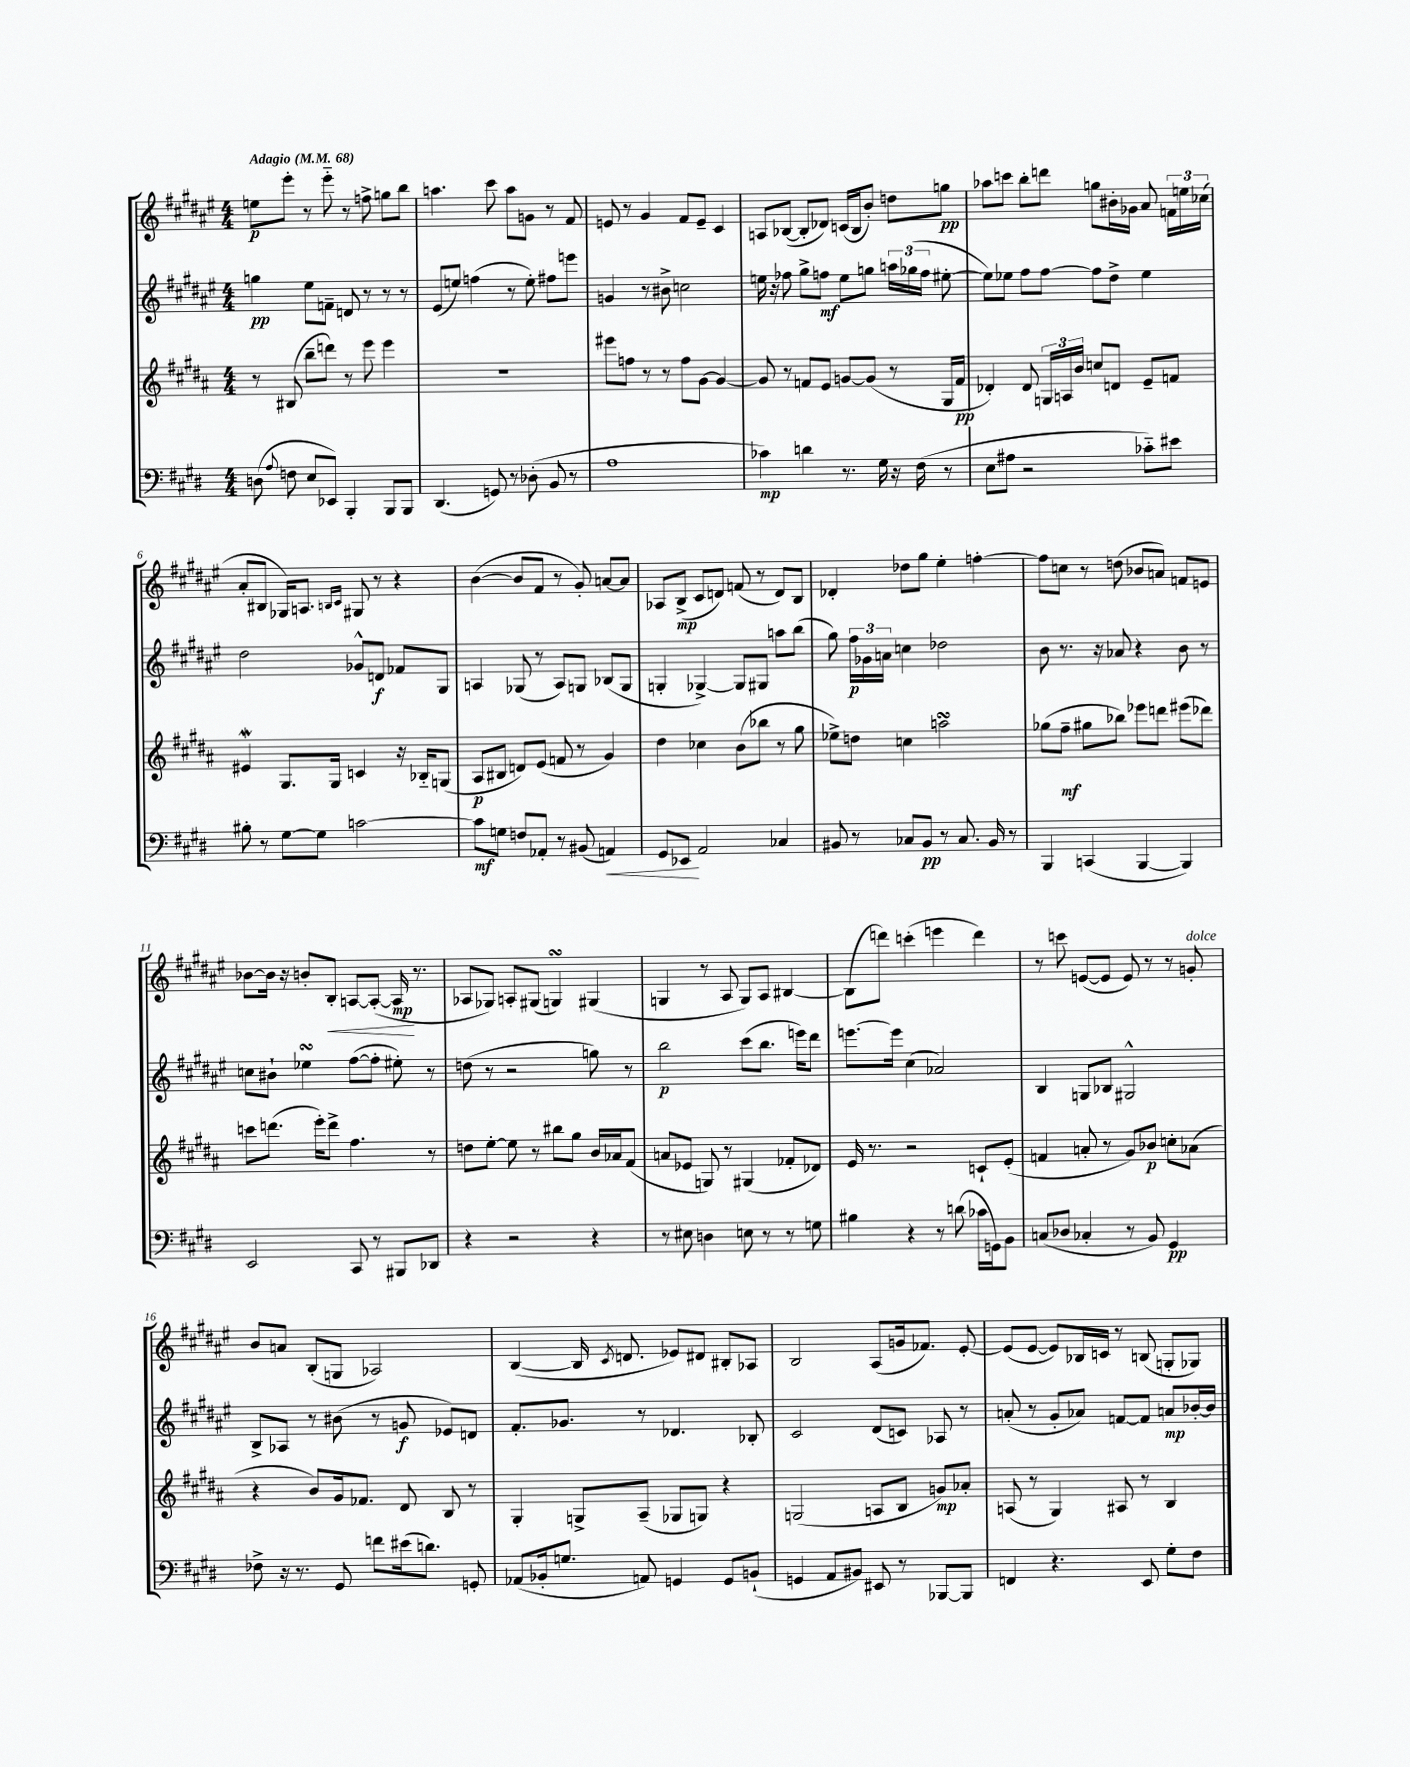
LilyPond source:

<<
\new StaffGroup <<
\new Staff = "s0" {
    \clef treble \key fis \major \numericTimeSignature \time 4/4 \tempo "Adagio" 4 = 68
    \autoBeamOff e''8[\p eis'''8]-. r8 eis'''8-_ r8 f''8-> g''8[ b''8] |
    a''4. cis'''8 a''8[ g'8] r8 fis'8 |
    e'8 r8 gis'4 fis'8[ e'8]-- cis'4 |
    a8[ bes8]~( bes8[-. des'8]) c'16[( bes16 b'8]-.) d''8[ g''8]\pp |
    aes''8[ c'''8] b''8[-. d'''8] g''8[ bis'16-. ges'16] ais'8 \tuplet 3/2 { f'16[ e''16 ces''16]( } |
    ais'8[-. bis8] ges16[) a8.] \grace { b16[ cis'16] } gis8 r8 r4 |
    b'4~( b'8[ fis'8] r8 gis'8-.) a'8[~ a'8] |
    aes8[ b8]->\mp( cis'8[ d'8]) f'8( r8 d'8[) b8] |
    des'4-. des''8[ gis''8] eis''4-. f''4~-. |
    f''8[ c''8] r8 d''8( bes'8[ a'8]) f'8[ e'8] |
    bes'8[~ bes'16] r16 b'8[-. b8]-.\< a8[~ a8]~-.( a16\mp\! r8. |
    aes8[ ges8]) a8[-. gis8]( g4\turn) gis4( |
    g4 r8 ais8 g8[) ais8] bis4~ |
    bis8[( d'''8]) c'''4-.( e'''4 d'''4) |
    r8 c'''8 e'8[~( e'8] e'8) r8 r8 g'8-.^\markup { \italic "dolce" } |
    b'8[ a'8] b8[-.( g8] aes2) |
    b4~( b16 \acciaccatura { cis'8 } d'8. ees'8[) dis'8] bis8[-. aes8] |
    b2 ais8[( g'16 fes'8.]) eis'8~-. |
    eis'8[( eis'8]~ eis'8[) bes16 c'16] r8 b8( g8[-. ges8]) \bar "|." |
}
\new Staff = "s1" {
    \clef treble \key fis \major \numericTimeSignature \time 4/4
    \autoBeamOff g''4\pp eis''8[ f'8]-- d'8 r8 r8 r8 |
    eis'8[( e''8]) f''4( r8 e''8-.) fis''8[ e'''8] |
    g'4 r8 bis'8-> c''2 |
    e''16 r16 fes''8 gis''8[-> f''8]\mf e''8[ g''8] \tuplet 3/2 { a''16[ ges''16( f''16] } eis''8~-. |
    eis''8[) ees''8] fis''8[ fis''8]~ fis''8[ dis''8]-> ees''4 |
    dis''2 ges'8[-^ d'8]\f fes'8[ gis8] |
    a4 ges8( r8 a8[) g8] bes8[( g8] |
    g4-. ges4~->) ges8[ gis8] a''8[ b''8]( |
    gis''8) \tuplet 3/2 { fis''16[\p ges'16 a'16] } c''4 des''2 |
    b'8 r8. r16 aes'8 r4 b'8 r8 |
    c''8[ bis'8]-! ees''4\turn fis''8[~( fis''8]-. eis''8-.) r8 |
    d''8( r8 r2 g''8) r8 |
    b''2\p cis'''8[( b''8.] e'''16[) dis'''8] |
    e'''8.[~ e'''16] cis''4( aes'2) |
    b4 g8[ bes8] gis2-^ |
    b8[-> aes8] r8 bis'8( r8 g'8\f ees'8[) d'8] |
    fis'8.[-. ges'8.] r8 des'4. bes8-. |
    cis'2 dis'8[( c'8]) aes8 r8 |
    a'8-.( r8 gis'8[-. aes'8]) f'8[~ f'8] a'8[\mp bes'16~-. bes'16] \bar "|." |
}
\new Staff = "s2" {
    \clef treble \key b \major \numericTimeSignature \time 4/4
    \autoBeamOff r8 bis8( b''8[-- d'''8]) r8 e'''8 e'''4 |
    R1 |
    eis'''8[ f''8] r8 r8 f''8[ gis'8]~ gis'4~ |
    gis'8 r8 f'8[ e'8] g'8[~ g'8]( r8 gis16[ f'16]\pp |
    des'4-.) des'8 \tuplet 3/2 { g16[ a16 b'16] } c''8[ d'8] e'8[-- f'8] |
    eis'4\mordent gis8.[ gis16] c'4 r16 bes16[-_ g8]( |
    ais8[\p bis8] d'8[) e'8]( f'8 r8 gis'4) |
    dis''4 ces''4 b'8[( bes''8] r8 gis''8 |
    ees''8[->) d''8] c''4 a''2\turn |
    ges''8[( fis''8]--\mf gis''8[ bes''8]) ees'''8[ d'''8] eis'''8[( des'''8]) |
    c'''8[ d'''8.]( e'''16[-.) d'''8]-> fis''4. r8 |
    d''8[ e''8]~-. e''8 r8 bis''8[ gis''8] b'16[ aes'16 fis'8]( |
    a'8[ ees'8] g8) r8 gis4( fes'8[-. des'8]) |
    e'16 r8. r2 c'8[-! e'8]-.( |
    f'4 a'8-. r8 gis'8[) bes'8]\p c''8[-. aes'8]( |
    r4 b'8[) gis'16 fes'8.] dis'8 b8 r8 |
    gis4-. g8[-> ais8]--( ges8[ g8]) r4 |
    g2( a8[ b8] g'8[\mp) aes'8]-. |
    a8( r8 gis4) ais8 r8 b4 \bar "|." |
}
\new Staff = "s3" {
    \clef bass \key e \major \numericTimeSignature \time 4/4
    \autoBeamOff d8( \appoggiatura { a8 } f8 e8[ ees,8]) b,,4-. b,,8[ b,,8] |
    dis,4.( g,8) r8 des8-.( b,8 r8 |
    a1 |
    ces'4\mp) d'4 r8. gis16 r16 fis16( r8 |
    e8[ ais8] r2 ces'8[-_) eis'8] |
    bis8-. r8 gis8[~ gis8] c'2~ |
    c'8[\mf g8] f8[ aes,8]-. r8 bis,8( a,4\<) |
    gis,8[ ees,8]\! a,2 ces4 |
    bis,8 r8 ces8[ bis,8]\pp r8 ces8. bis,16 r8 |
    b,,4 c,4( b,,4~ b,,4) |
    e,2 cis,8 r8 bis,,8[ des,8] |
    r4 r2 r4 |
    r8 eis8 d4 e8 r8 r8 g8 |
    bis4 r4 r8 d'8( ces'16[ g,16) b,8] |
    c8[( des8] ces4-. r8 b,8) gis,4\pp |
    fes8-> r16 r8. gis,8 f'8[ eis'16( d'8.]) g,8-. |
    aes,8[( bes,16-. g8.] a,8) g,4 g,8[ b,8]-!( |
    g,4 a,8[ bis,8]) eis,8 r8 bes,,8[~ bes,,8] |
    f,4 r4. e,8 gis8[-. fis8] \bar "|." |
}
>>
>>
